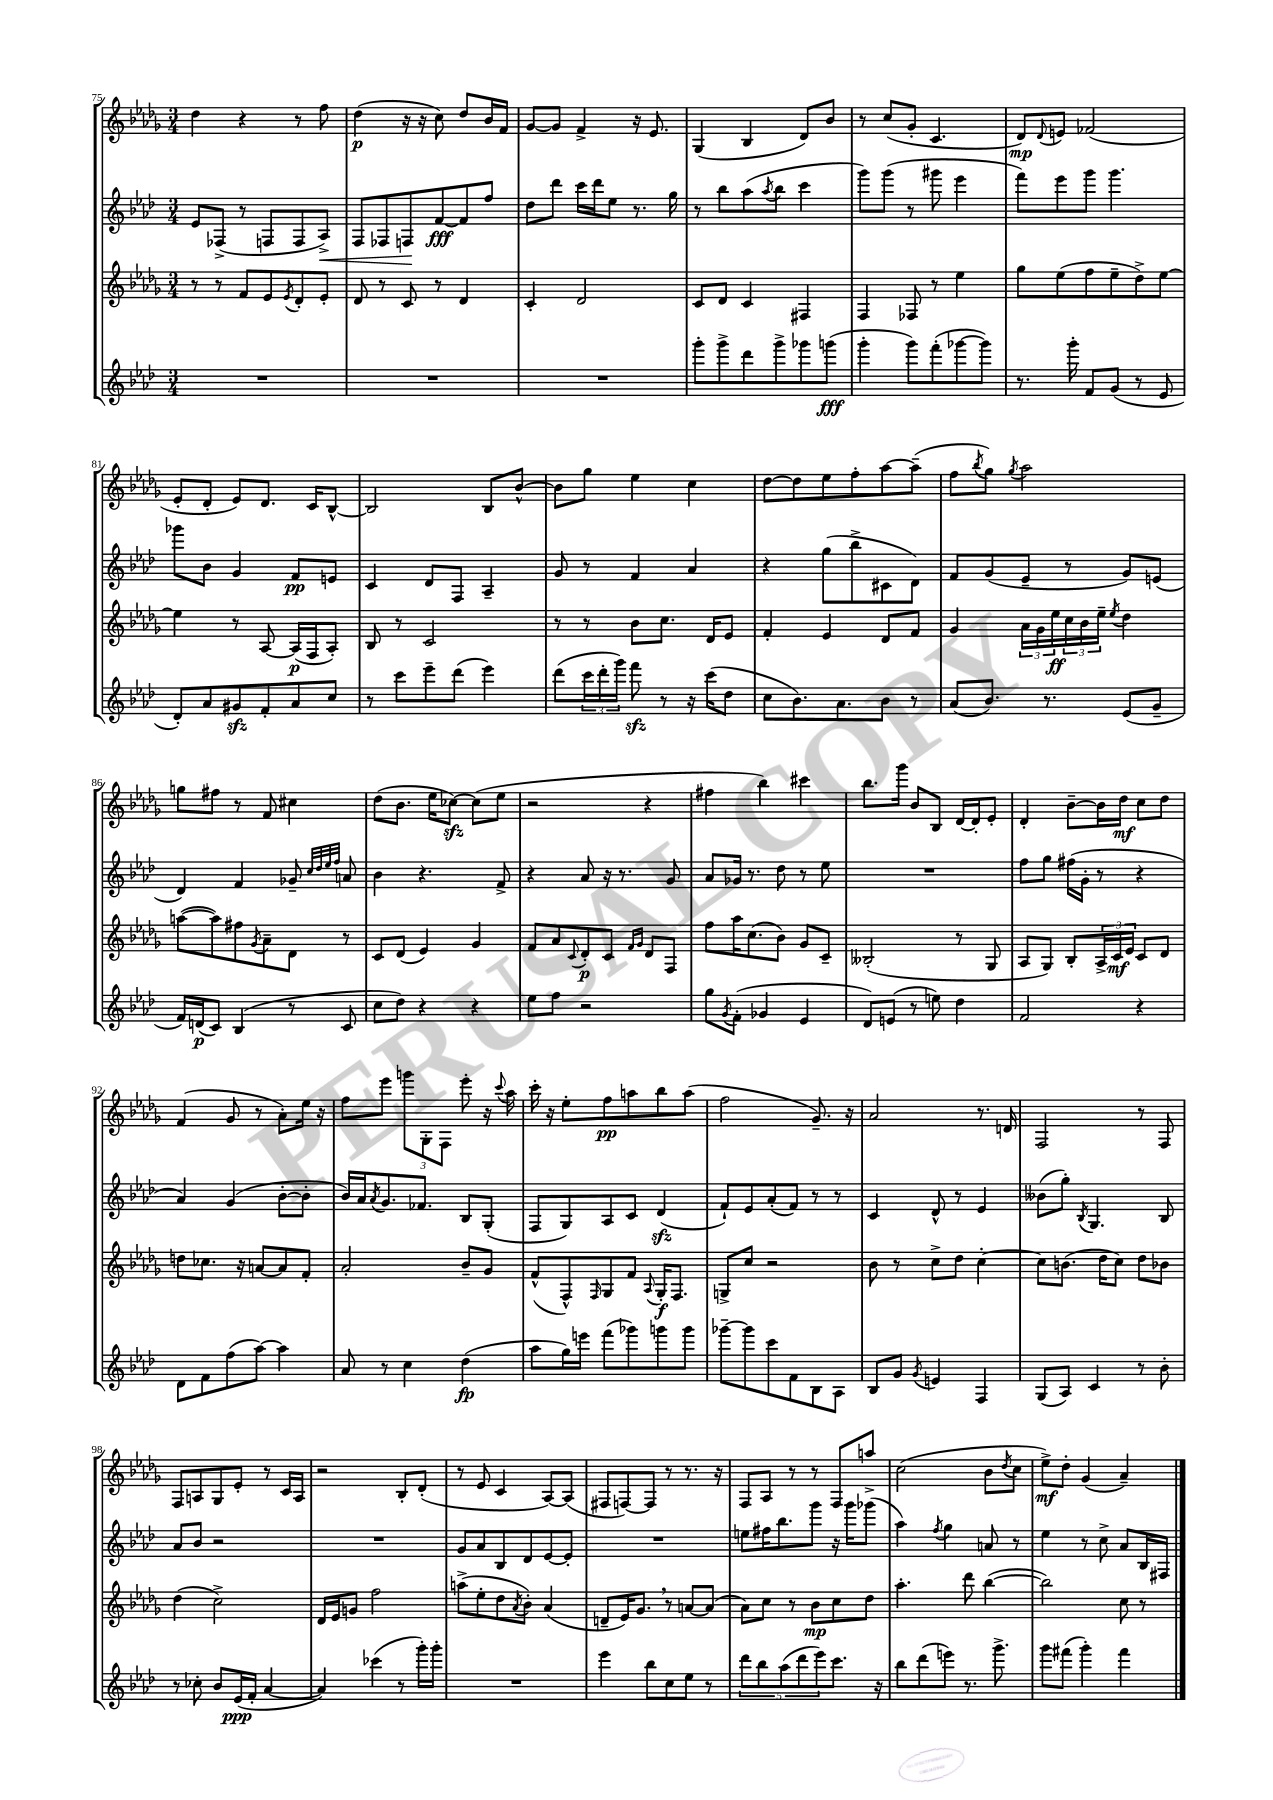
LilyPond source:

<<
\new StaffGroup <<
\new Staff = "s0" {
    \clef treble \key des \major \numericTimeSignature \time 3/4
    des''4 r4 r8 f''8 |
    des''4\p( r16 r16 c''8) des''8 bes'16 f'16 |
    ges'8~ ges'8 f'4-> r16 ees'8. |
    ges4( bes4 des'8) bes'8 |
    r8 c''8( ges'8-. c'4. |
    des'8\mp) \appoggiatura { des'8 } e'8 fes'2( |
    ees'8-. des'8-. ees'8) des'8. c'16 bes8~-^ |
    bes2 bes8 bes'8~-^ |
    bes'8 ges''8 ees''4 c''4 |
    des''8~ des''8 ees''8 f''8-. aes''8~ aes''8--( |
    f''8 \acciaccatura { bes''8 } ges''8) \acciaccatura { ges''8 } aes''2 |
    g''8 fis''8 r8 f'8 cis''4 |
    des''8( bes'8. ees''16 ces''8~\sfz) ces''8( ees''8 |
    r2 r4 |
    fis''4 bes''4) cis'''4 |
    bes''8. ges'''16 bes'8 bes8 des'16~ des'16-. ees'8-. |
    des'4-. bes'8~-- bes'16 des''16\mf c''8 des''8 |
    f'4( ges'8 r8 aes'8-.) ees''16 r16 |
    f''8 ees'''8 \tuplet 3/2 { g'''8 ges8-. f8 } ees'''8-. r16 \appoggiatura { c'''8 } aes''16 |
    c'''16-. r16 ees''8-. f''8\pp a''8 bes''8 a''8( |
    f''2 ges'8.--) r16 |
    aes'2 r8. d'16 |
    f2 r8 f8 |
    f8 a8 ges8 ees'8-. r8 c'16 a16 |
    r2 bes8-. des'8-.( |
    r8 ees'8 c'4 aes8~) aes8( |
    fis8 f8~) f8 r8 r8. r16 |
    f8 aes8 r8 r8 f8 a''8-> |
    c''2( bes'8 \acciaccatura { des''8 } c''8 |
    ees''8->\mf) des''8-. ges'4( aes'4--) \bar "|." |
}
\new Staff = "s1" {
    \clef treble \key aes \major \numericTimeSignature \time 3/4
    ees'8 fes8->( r8 f8 f8 aes8->\<) |
    f8 fes8 f8\! f'8~\fff f'8 f''8 |
    des''8 des'''8 c'''16 des'''16 ees''8 r8. g''16 |
    r8 bes''8 aes''8( \acciaccatura { aes''8 } bes''8 c'''4 |
    g'''8) g'''8( r8 gis'''8 ees'''4 |
    f'''8) ees'''8 g'''8 g'''4. |
    ges'''8 bes'8 g'4 f'8\pp e'8 |
    c'4 des'8 f8 aes4-- |
    g'8 r8 f'4 aes'4 |
    r4 g''8( bes''8-> cis'8 des'8) |
    f'8 g'8( ees'8-- r8 g'8) e'8( |
    des'4) f'4 ges'8-- \grace { c''32 des''32 ees''32 f''32 } a'8 |
    bes'4 r4. f'8-> |
    r4 aes'8 r16 r8. g'8 |
    aes'8 ges'16 r8. des''8 r8 ees''8 |
    R2. |
    f''8 g''8 fis''16( g'16-. r8 r4 |
    aes'4) g'4( bes'8~-. bes'8-. |
    bes'16) aes'16 \acciaccatura { aes'8 } g'8. fes'8. bes8 g8-.( |
    f8 g8) aes8 c'8 des'4\sfz( |
    f'8-!) ees'8 aes'8-.( f'8) r8 r8 |
    c'4 des'8-^ r8 ees'4 |
    beses'8( g''8-.) \acciaccatura { bes8 } g4. bes8 |
    aes'8 bes'8 r2 |
    R2. |
    g'8 aes'8 bes8 des'8 ees'8~ ees'8-. |
    R2. |
    e''8 fis''16 bes''8. g'''8 r16 g'''16 ges'''8( |
    aes''4) \acciaccatura { f''8 } g''4 a'8 r8 |
    ees''4 r8 c''8-> aes'8 bes16 fis16 \bar "|." |
}
\new Staff = "s2" {
    \clef treble \key des \major \numericTimeSignature \time 3/4
    r8 r8 f'8 ees'8 \acciaccatura { ees'8 } des'8-. ees'8-. |
    des'8 r8 c'8 r8 des'4 |
    c'4-. des'2 |
    c'8 des'8 c'4 fis4 |
    f4 fes8 r8 ees''4 |
    ges''8 ees''8( f''8 ees''8-- des''8->) ees''8~ |
    ees''4 r8 aes8~ aes16\p( f16 aes8-.) |
    bes8 r8 c'2 |
    r8 r8 bes'8 c''8. des'16 ees'8 |
    f'4-. ees'4 des'8 f'8 |
    ges'4 \tuplet 3/2 { aes'16 ges'16 ees''16\ff } \tuplet 3/2 { c''16 bes'16 ees''16-- } \acciaccatura { ees''8 } des''4 |
    a''8~( a''8) fis''8 \acciaccatura { ges'8 } aes'8-- des'8 r8 |
    c'8 des'8( ees'4) ges'4 |
    f'8 aes'8 \appoggiatura { c'8 } des'8-.\p c'8 \grace { f'16 ges'16 } des'8 f8 |
    f''8 aes''16 c''8.( bes'8) ges'8 c'8-- |
    beses2-.( r8 ges8 |
    aes8 ges8) bes8-. \tuplet 3/2 { aes16-> c'16\mf ees'16 } c'8 des'8 |
    d''8 ces''8. r16 a'8~ a'8 f'8-. |
    aes'2-. bes'8-- ges'8 |
    f'8-^( f8-^) \grace { f16 } ges8 f'8 \appoggiatura { aes8 } ges16-.\f f8. |
    g8-> c''8 r2 |
    bes'8 r8 c''8-> des''8 c''4~-. |
    c''8 b'8.( des''16 c''8) des''8 bes'8 |
    des''4( c''2->) |
    des'16 ees'16 g'8 f''2 |
    a''8->( ees''8-. des''8 \acciaccatura { aes'8 } bes'8-.) aes'4( |
    d'8-- ees'16) ges'8. \breathe r8 a'8~ a'8( |
    aes'8) c''8 r8 bes'8\mp c''8 des''8 |
    aes''4.-. des'''8 bes''4~( |
    bes''2) c''8 r8 \bar "|." |
}
\new Staff = "s3" {
    \clef treble \key aes \major \numericTimeSignature \time 3/4
    R2. |
    R2. |
    R2. |
    g'''8-. g'''8-> des'''8 g'''8-> ges'''8 g'''8\fff( |
    g'''4-. g'''8) f'''8-.( ges'''8~ ges'''8) |
    r8. g'''16-. f'8 g'8( r8 ees'8 |
    des'8-.) aes'8 gis'8\sfz f'8-. aes'8 c''8 |
    r8 c'''8 ees'''8-- des'''8( ees'''4) |
    des'''8( \tuplet 3/2 { c'''16 des'''16-. g'''16) } f'''8\sfz r8 r16 c'''16( des''8 |
    c''8 bes'8.) aes'8. bes'8 r8 |
    aes'8( bes'8.) r8. ees'8( g'8-- |
    f'16) d'16\p( c'8) bes4( r8 c'8 |
    c''8 des''8) r4 r4 |
    ees''8 f''8 r2 |
    g''8 \acciaccatura { g'8 } f'8-.( ges'4 ees'4 |
    des'8) e'8( r8 e''8) des''4 |
    f'2 r4 |
    des'8 f'8 f''8( aes''8~) aes''4 |
    aes'8 r8 c''4 des''4\fp( |
    aes''8 g''16) e'''16 f'''8( ges'''8) g'''8 g'''8 |
    ges'''8~-- ges'''8 c'''8 f'8 bes8 aes8 |
    bes8 g'8 \acciaccatura { g'8 } e'4 f4 |
    g8( aes8) c'4 r8 bes'8-. |
    r8 ces''8-. bes'8 ees'16\ppp( f'16-. aes'4~ |
    aes'4) ces'''4( r8 g'''16-.) g'''16-. |
    R2. |
    ees'''4 bes''8 c''8 ees''8 r8 |
    \tuplet 5/4 { des'''8 bes''8 aes''8( des'''8 ees'''8) } c'''8. r16 |
    bes''8 des'''8( e'''8) r8. g'''8.-> |
    g'''8 fis'''8( g'''4-.) fis'''4 \bar "|." |
}
>>
>>
\layout { \context { \Score currentBarNumber = #75 } }
